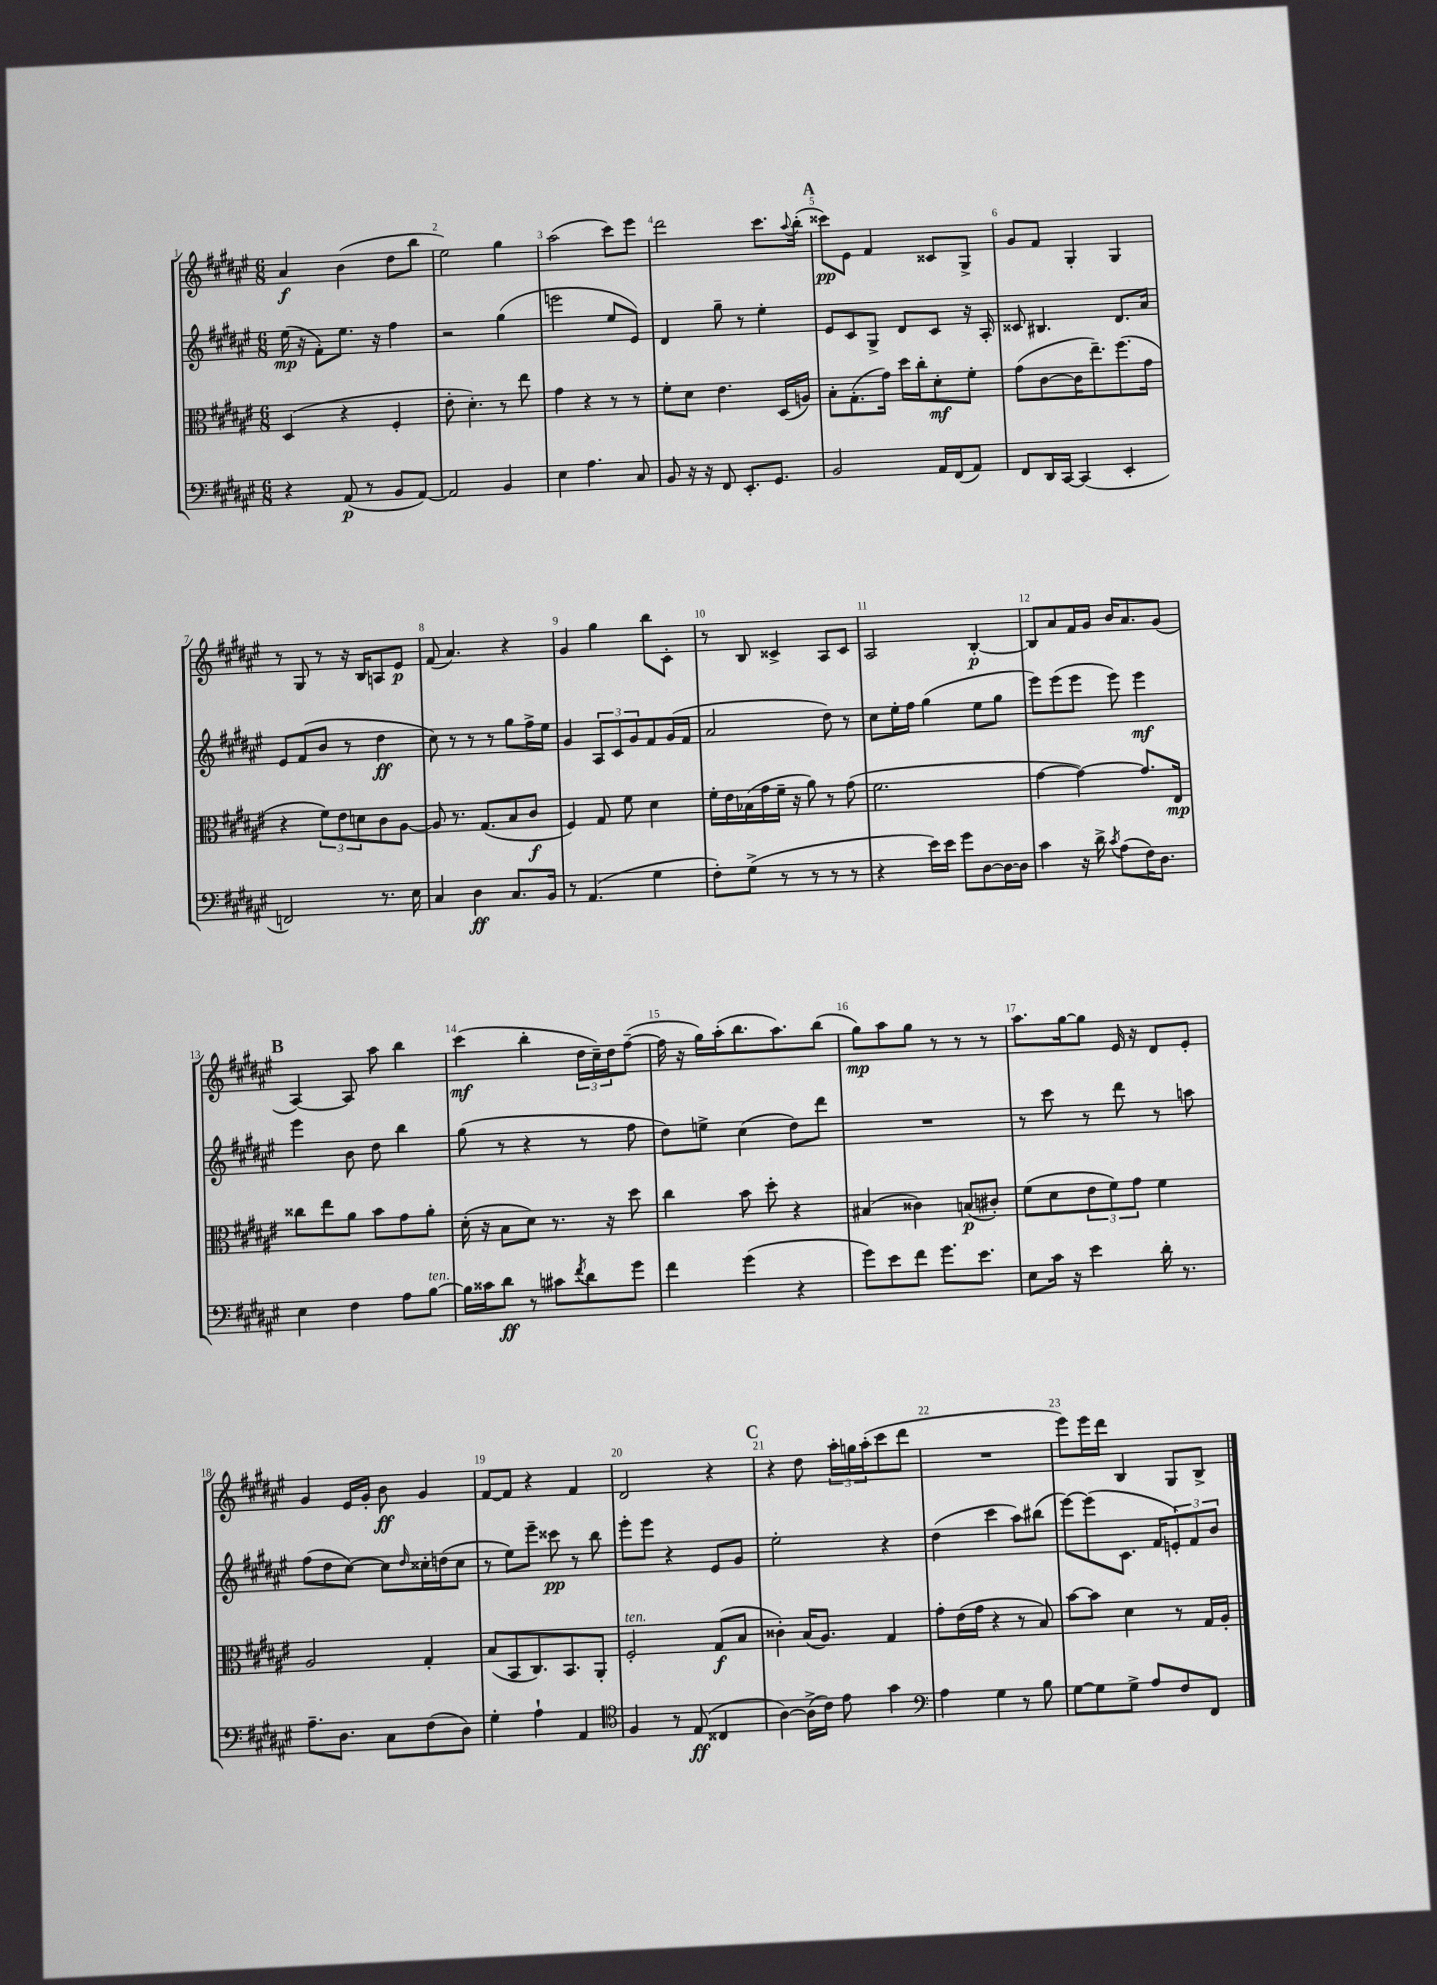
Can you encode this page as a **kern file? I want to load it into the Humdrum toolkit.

**kern	**kern	**kern	**kern
*staff4	*staff3	*staff2	*staff1
*clefF4	*clefC3	*clefG2	*clefG2
*k[f#c#g#d#a#e#]	*k[f#c#g#d#a#e#]	*k[f#c#g#d#a#e#]	*k[f#c#g#d#a#e#]
*M6/8	*M6/8	*M6/8	*M6/8
4r	(4D#	(16ee#	4a#
.	.	16r	.
.	.	8f#')	.
(8AA#	4r	8.ee#	(4b
8r	.	.	.
.	.	16r	.
8BB	4F#'	4ff#	8dd#
[8AA#)	.	.	8bb
=	=	=	=
2AA#]	8e#'	2r	2ee#)
.	4.d#')	.	.
4BB	8r	(4gg#	4gg#
.	8ee#	.	.
=	=	=	=
4E#	4g#	2eee	(2aa#
4.A#	4r	.	.
.	8r	8ee#	8ccc#)
8C#	8r	8e#)	8eee#
=	=	=	=
8BB	8f#'	4d#	2ddd#
16r	8d#	.	.
16r	.	.	.
8FF#	4.e#	8gg#~	.
8.EE#'	.	8r	.
.	.	4ee#'	8.ccc#
8.GG#	.	.	.
.	(16D#	.	.
.	.	.	8qqaa#
.	16A)	.	(16bb'
=	=	=	=
2BB	8B'	8e#	8ccc##)
.	(8.G#'	8c#	8e#
.	.	8G#^	4f#
.	16g#)	.	.
.	16dd#	8d#	.
.	16cc#'	.	.
16AA#	8d#'	8c#	8c##
(16FF#	.	.	.
8AA#)	8f#'	16r	8G#^
.	.	16A#'	.
=	=	=	=
8FF#	(8g#	8c##	8g#
16DD#	[8c#	4.B#	8f#
[16CC#	.	.	.
(4CC#]	16c#]	.	4G#'
.	8.ee#~)	.	.
4EE#'	(8.ff#	8.d#	4G#
.	16g#	16a#	.
=	=	=	=
2FF)	4r	8e#	8r
.	.	(8f#	8G#
.	12f#)	8b	8r
.	12e#	.	.
.	.	8r	16r
.	12d	.	.
.	.	.	16B
8.r	8c#	4dd#	8A
.	[8A#	.	8e#
16E#	.	.	.
=	=	=	=
4C#	8A#]	8cc#)	(8f#
.	8.r	8r	4.a#)
4D#	.	8r	.
.	(8.G#	.	.
.	.	8r	.
8.C#	8B	8gg#	4r
.	8c#	16ff#^	.
16BB	.	16ee#	.
=	=	=	=
8r	4F#)	4g#	4g#
(4.AA#	.	.	.
.	8G#	12A#	4gg#
.	.	12c#	.
.	8f#	.	.
.	.	12g#	.
4G#	4d#	8f#	8bb
.	.	(16g#	8c#'
.	.	16f#	.
=	=	=	=
8F#')	16f#'	2a#	8r
.	16e#	.	.
(8G#^	(16B-	.	8B
.	16g#	.	.
8r	16f#~	.	4c##^
.	16r	.	.
8r	8a#)	.	.
8r	8r	8dd#)	8A#
8r	(8g#	8r	8c##
=	=	=	=
4r	2.f#	8cc#	2A#
.	.	16ee#'	.
.	.	16ff#	.
16e#)	.	(4gg#	.
16e#	.	.	.
8g#	.	.	.
[8D#	.	8ee#	[4B'
16D#_	.	8gg#	.
16D#]	.	.	.
=	=	=	=
4c#	[4g#	8eee#)	8B]
.	.	(8eee#	8a#
16r	4g#_)	8eee#	16f#
16d#^	.	.	16g#
8qc#	.	.	.
(8A#	.	8eee#)	16b
.	.	.	8.a#
16F#)	8.g#]	4eee#	.
8.D#	.	.	.
.	.	.	(8g#
.	16E#	.	.
=	=	=	=
4E#	8cc##	4eee#	[4A#)
.	8ee#	.	.
4F#	8a#	8b	8A#]
.	8b	8dd#	8aa#
8A#	8g#	4bb	4bb
[8B	8a#'	.	.
=	=	=	=
16B]	(16d#'	(8gg#	(4ccc#
16c##	16r	.	.
8d#	8B	8r	.
8r	8d#)	4r	4bb'
8c#	8.r	.	.
8qf#	.	.	.
8d#	.	8r	24dd#
.	.	.	24cc#~)
.	16r	.	.
.	.	.	24dd#
8g#	8dd#	8ff#	([8ff#~
=	=	=	=
4f#	4cc#	8dd#)	16ff#]
.	.	.	16r
.	.	8ee^	16gg#)
.	.	.	(16aa#'
(4g#	8b	(4cc#	8.bb
.	8dd#'	.	.
.	.	.	8.aa#)
4r	4r	8dd#)	.
.	.	8ddd#	(8bb
=	=	=	=
8g#)	(4B#	2.r	8gg#)
8e#	.	.	8aa#
8f#	4c##)	.	8gg#
8.g#	.	.	8r
.	(8B	.	8r
8.e#	.	.	.
.	8c#')	.	8r
=	=	=	=
8E#	(8f#	8r	8.aa#
16c#	8d#	8ccc#	.
16r	.	.	[16gg#
4e#	12e#	8r	8gg#]
.	12f#)	.	.
.	.	8ddd#	16e#
.	12g#	.	.
.	.	.	16r
16d#'	4f#	8r	8d#
8.r	.	.	.
.	.	8aa	8e#'
=	=	=	=
8.A#~	2A#	(8ff#	4g#
.	.	8dd#	.
8.D#	.	.	.
.	.	[8cc#)	16e#
.	.	.	16g#'
8C#	.	8cc#]	8b
.	.	16qqdd#	.
(8F#	4G#'	16cc##'	4g#
.	.	(16dd	.
8D#)	.	8cc##	.
=	=	=	=
4G#'	(8B	8r	[8f#
.	8BB	8ee#)	8f#]
4A#`	8.C#)	8eee#~	4r
.	.	8ccc##	.
.	8.BB	.	.
4AA#	.	8r	4f#
.	8AA#'	8bb	.
=	=	=	=
*clefC4	*	*	*
4F#	2F#'	8eee#'	2d#
.	.	8eee#	.
8r	.	4r	.
(8E#	.	.	.
4C##	(8G#	8e#	4r
.	8B	8g#	.
=	=	=	=
[4A#)	4c##')	2ee#'	4r
(16A#^]	(16B	.	8dd#
16c#)	8.A#)	.	.
8e#	.	.	24aa#'
.	.	.	24gg
.	.	.	(24aa#'
4g#	4G#	4r	8ccc#
.	.	.	8ddd#
=	=	=	=
*clefF4	*	*	*
4A#	8g#'	(4dd#	2.r
.	(16e#	.	.
.	16g#	.	.
4G#	4r	4ccc#	.
8r	8r	8aa#)	.
8B	8B)	(8bb#	.
=	=	=	=
[8G#	[8b	[8eee#)	8eee#)
8G#]	8b]	(8eee#]	16eee#
.	.	.	16ddd#
8G#^	4d#	8.c#	4B
8A#	.	.	.
.	.	16f#	.
8F#	8r	12e')	8G#
.	.	12f#	.
8FF#	16G#	.	8B^
.	.	12b	.
.	16A#'	.	.
==	==	==	==
*-	*-	*-	*-
